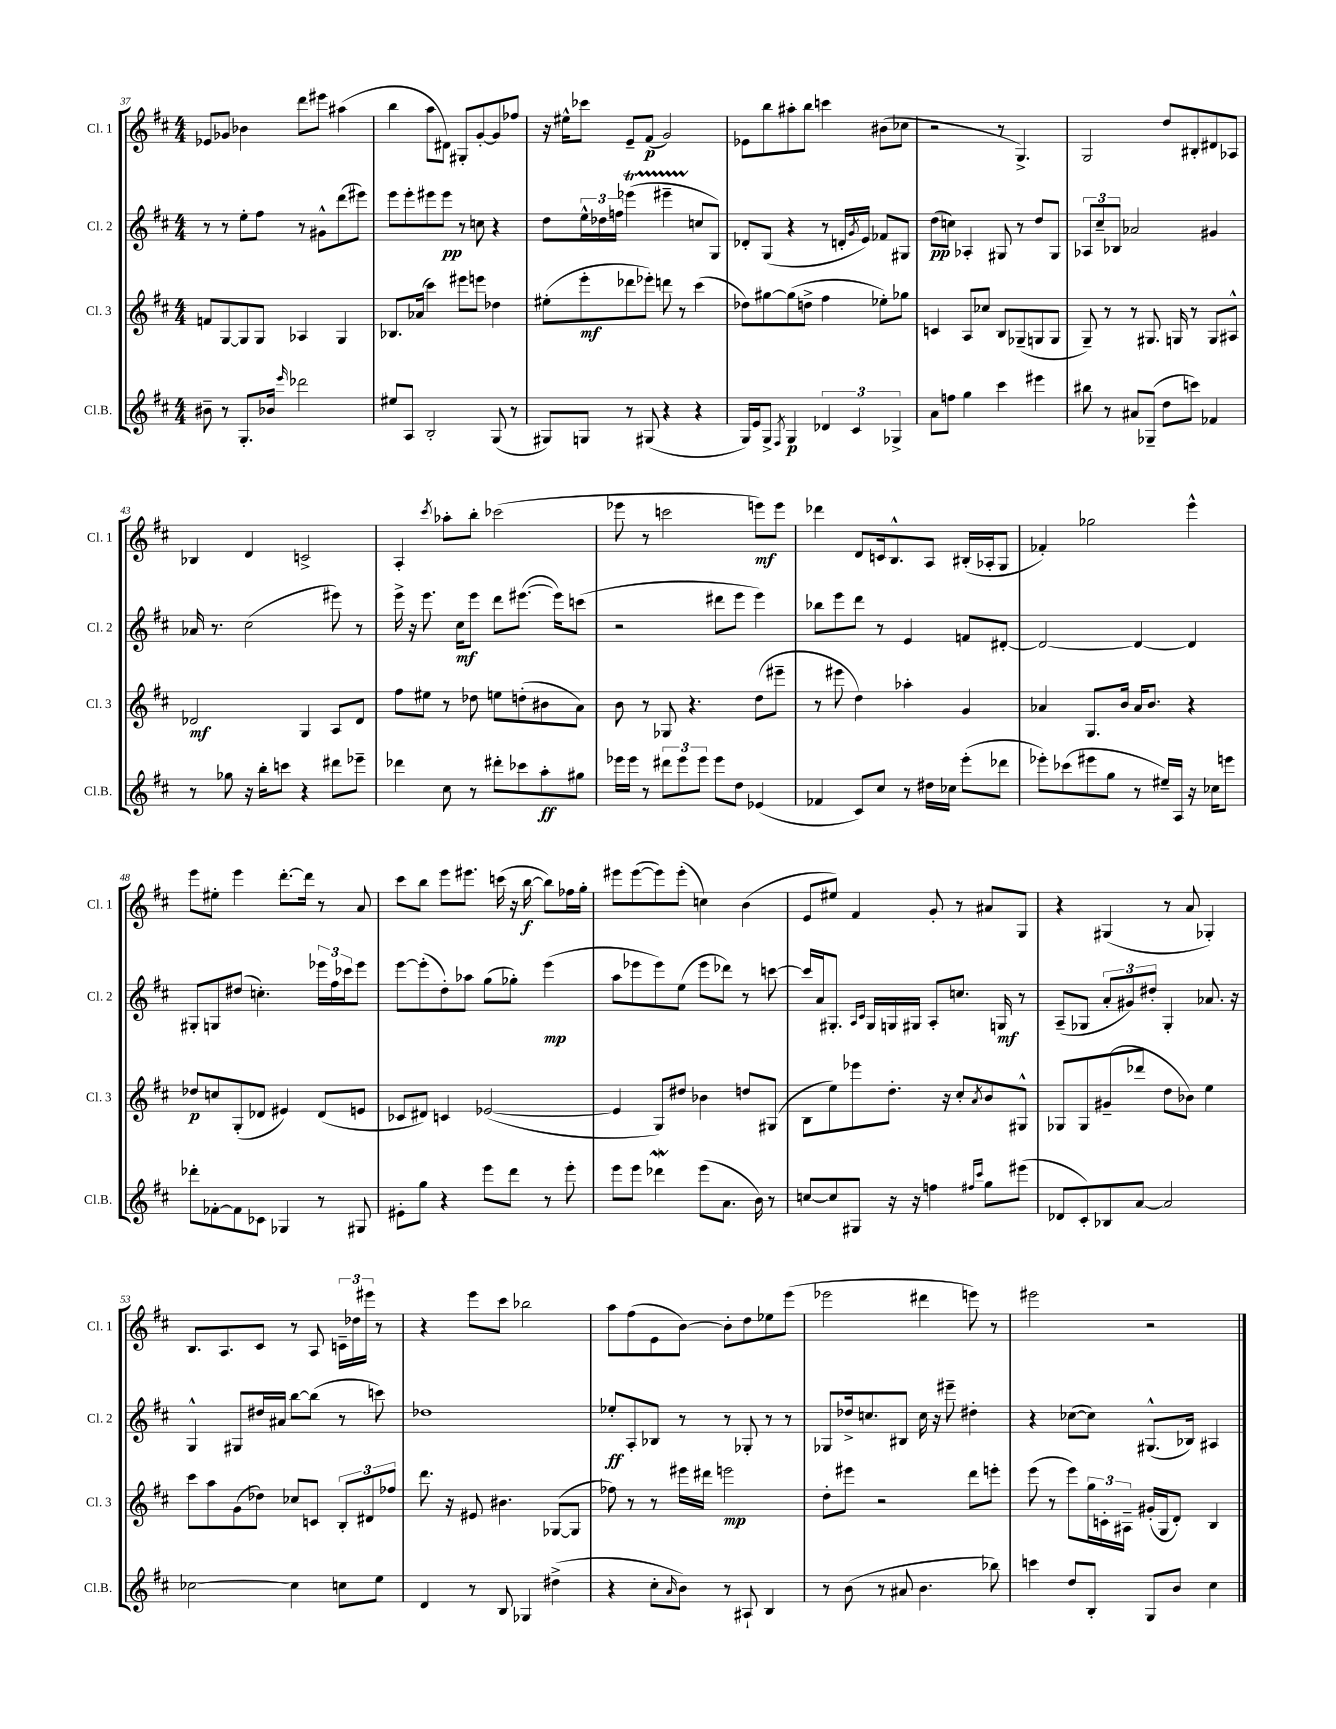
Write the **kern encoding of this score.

**kern	**kern	**kern	**kern
*staff4	*staff3	*staff2	*staff1
*clefG2	*clefG2	*clefG2	*clefG2
*k[f#c#]	*k[f#c#]	*k[f#c#]	*k[f#c#]
*M4/4	*M4/4	*M4/4	*M4/4
8b#~\	8f/L	8r	8e-/L
8r	[8G/	8r	8g-/J
8.G'/L	8G/]	8ee'\L	4b-\
.	8G/J	8ff#\J	.
16b-/Jk	.	.	.
16qqeee/	.	.	.
2ddd-\	4A-/	8r	8ddd\L
.	.	8g#^^\L	8eee#\J
.	4G/	(8ddd\	(4aa#\
.	.	8eee#\J)	.
=	=	=	=
8ee#/L	8.B-/L	8eee\L	4bb\
8A/J	.	8eee'\	.
.	(16a-/Jk	.	.
2B'/	4ccc#\)	8eee#\	8aa\L
.	.	8eee#\J	8d#\J)
.	8eee#\L	8r	8G#'/L
.	8eee\J	8cc\	[8g'/
(8G/	4dd-\	4r	8g/]
8r	.	.	8ff-/J
=	=	=	=
8G#/L)	(8ee#'\L	8dd\L	16r
.	.	.	16ee#^^\LK
8G/J	8eee'\	24ee^^\L	8ccc-\J
.	.	24dd-\	.
.	.	24ff\JJ	.
8r	8ddd-\	(4eee-\	8e~/L
(8G#/	8eee-'\J)	.	(8f#/J
4r	8ddd\	4eee#~\	2g/)
.	8r	.	.
4r	(4ccc#\	8cc/L	.
.	.	8G/J)	.
=	=	=	=
16G/LL)	8dd-\L)	8d-'/L	8e-\L
16e/J	.	.	.
8G^/J	[8gg#\	(8G/J	8bb\
8qF#/	.	.	.
4G/	(8gg#\]	4r	8aa#'\
.	8dd^\J	.	8bb\J
6d-/	4ff#\	8r	4ccc\
.	.	16d'/LL	.
6c#/	.	.	.
.	.	8qg/	.
.	.	16e/JJ)	.
.	8ee-'\L)	8f-/L	(8b#\L
6G-^/	.	.	.
.	8gg-\J	8G#/J	8cc-\J
=	=	=	=
8a\L	4c/	(8dd\L	2r
8ff\J	.	8cc\J)	.
4gg\	8A/L	4A-'/	.
.	8cc-/J	.	.
4ccc#\	8B/L	8G#/	8r
.	(8G-~/	8r	4.G^/)
4eee#\	8G/	8dd/L	.
.	8G/J	8G#/J	.
=	=	=	=
8bb#\	8G~/)	12A-/L	2G/
.	.	12cc#~/	.
8r	8r	.	.
.	.	12B-/J	.
8a#/L	8r	2a-/	.
(8G-~/J	8.G#/	.	.
8dd\L	.	.	8dd/L
.	16G/	.	.
8ccc\J)	8r	.	8B#'/
4f-/	8G/L	4g#/	8d#/
.	8A#^^/J	.	8A-/J
=	=	=	=
8r	2d-/	16a-/	4B-/
.	.	8.r	.
8gg-\	.	.	.
16r	.	(2cc#\	4d/
16bb'\LK	.	.	.
8ccc\J	.	.	.
4r	4G/	.	2c^/
8ddd#\L	8A/L	8eee#\)	.
8eee-~\J	8d-/J	8r	.
=	=	=	=
4ddd-\	8ff#\L	16eee^\	4A'/
.	.	16r	.
.	8ee#\J	8.eee\	.
.	.	.	8qccc#/
8cc#\	8r	.	8aa-'\L
.	.	16cc#\LK	.
8r	8dd-\	8eee\J	8bb'\J
8ddd#'\L	8ee\L	8ddd\L	(2ccc-\
8ccc-\	(8dd'\	([8.eee#\J	.
8aa'\	8b#\	.	.
.	.	16eee#\]LK)	.
8gg#\J	8a\J)	(8ccc\J	.
=	=	=	=
16eee-\LL	8b\	2r	8eee-\
16eee-\JJ	.	.	.
8r	8r	.	8r
12ddd#\L	8G-/	.	2ccc\
12eee-\	.	.	.
.	4.r	.	.
12eee-\J	.	.	.
8eee-\L	.	8ddd#\L	.
8dd\J	.	8eee\J	.
(4e-/	(8dd\L	4eee\)	8eee\L)
.	8eee#~\J	.	8eee\J
=	=	=	=
4f-/	8r	8bb-\L	4ddd-\
.	8eee#\	8eee\	.
8c#/L)	4dd\)	8ddd\J	8d/L
8cc#/J	.	8r	16c/k
.	.	.	8.B^^/
8r	4aa-'\	4e/	.
16dd#\LL	.	.	8A/J
16cc-\JJ	.	.	.
(8eee'\L	4g/	8f/L	(16B#'/LL
.	.	.	16A-'/J
8ddd-\J	.	[8d#'/J	8G/J
=	=	=	=
8eee-'\L)	4a-/	2d#/_	4f-'/)
(8ccc-\	.	.	.
8eee#\	8.G/L	.	2gg-\
8gg\J	.	.	.
.	16b/Jk	.	.
8r	16a-/LK	4d#/_	.
.	8.b/J	.	.
16ee#~/LL)	.	.	.
16A/JJ	.	.	.
16r	4r	4d#/]	4eee^^\
16cc-\LK	.	.	.
8eee\J	.	.	.
=	=	=	=
8ddd-'\L	8dd-/L	8G#'/L	8eee\L
[8f-'\	8cc/	8G/	8ee#'\J
8f-\]	(8G'/	(8dd#/J	4eee\
8c-\J	8d-/J	4.cc'\)	.
4G-/	4e#/)	.	[8.ddd'\L
.	.	.	16ddd\]Jk
8r	(8d-/L	24eee-\LL	8r
.	.	24ff#\	.
.	.	24ccc-\J	.
8G#/	8e/J	8eee-\J	8a/
=	=	=	=
8e#'\L	8c-/L	[8eee\L	8ccc#\L
8gg\J	8d#/J)	(8eee'\]	8bb\J
4r	4c/	8dd'\)	8eee\L
.	.	8aa-\J	8.eee#\J
8eee\L	([2e-/	(8gg\L	.
.	.	.	(16ccc\
8ddd\J	.	8gg-'\J)	16r
.	.	.	[16bb\
8r	.	(4eee\	8bb\]L)
8eee'\	.	.	16ff-\L
.	.	.	16gg'\JJ
=	=	=	=
8eee\L	4e-/]	8aa\L	8eee#\L
8eee\J	.	8eee-\	([8eee#\
4ddd-\	8G/L)	8eee-\)	8eee#\])
.	8dd#/J	(8ee\J	(8eee#'\J
(8eee\L	4b-\	8eee-\L	4cc\)
8.a\J	.	8ddd-\J)	.
.	8dd/L	8r	(4b\
16b\)	.	.	.
8r	(8G#/J	[8ccc\	.
=	=	=	=
[8cc/L	8B\L	16ccc/]LL	8e/L
.	.	16a/J	.
8cc/]	8ee\)	8.G#'/J	8ee#/J)
8G#/J	8eee-\	.	4f#/
.	.	16qqA/LL	.
.	.	16qqc#/JJ	.
.	.	16G#/LL	.
16r	8.dd'\J	16G/	.
16r	.	16G#/JJ	.
4ff\	.	8A'/L	8g'/
.	16r	.	.
.	8cc#'/L	8.cc/J	8r
16qqff#/LL	.	.	.
16qqccc#/JJ	8qa/	.	.
8gg\L	8b/	.	8a#/L
.	.	16G/	.
(8eee#\J	8G#^^/J	8r	8G/J
=	=	=	=
8d-/L	8G-/L	(8A~/L	4r
8c#'/)	8G-/	8G-/J	.
8B-/	(8g#~/	12a'/L	(4G#/
.	.	12g#/)	.
[8a/J	8ddd-/J	.	.
.	.	12dd#'/J	.
2a/]	8dd\L	4G-'/	8r
.	8b-\J)	.	8a/
.	4ee\	8.a-/	4G-'/)
.	.	16r	.
=	=	=	=
[2cc-\	8ccc#\L	4G^^/	8.B/L
.	8aa\	.	.
.	.	.	8.A/
.	(8g\	8G#/L	.
.	8dd-\J)	16dd#/L	8c#/J
.	.	16a#/JJ	.
4cc-\]	8cc-/L	[8bb\L	8r
.	8c/J	(8bb\]J	8A/
8cc\L	12B'/L	8r	24c~\LL
.	.	.	24dd-\
.	12d#/	.	24eee#\JJ
8ee\J	.	8ccc\)	8r
.	12ff-/J	.	.
=	=	=	=
4d/	8.ddd\	1dd-	4r
.	16r	.	.
8r	8e#/	.	8eee\L
8B/	4.b#\	.	8ccc#\J
4G-/	.	.	2bb-\
(4dd#^\	([8G-/L	.	.
.	8G-/]J	.	.
=	=	=	=
4r	8ff-\)	8ee-'/L	8aa\L
.	8r	8A'/	(8ff#\
8cc#'\L	8r	8B-/J	8e\
16qqa/	.	.	.
8b\J)	16eee#\LL	8r	[8b\J)
.	16ddd#\JJ	.	.
8r	2eee\	8r	8b'\]L
8A#`/	.	8G-'/	8dd\
4B/	.	8r	8ee-\
.	.	8r	(8eee\J
=	=	=	=
8r	8dd'\L	8G-/L	2eee-\
(8b\	8eee#\J	16dd-^/k	.
.	.	8.cc/	.
8r	2r	.	.
8a#/	.	8B#/J	.
4.b\	.	16cc\	4ddd#\
.	.	16r	.
.	.	8eee#~\	.
.	8ddd\L	4dd#'\	8eee\)
8bb-\)	8eee'\J	.	8r
=	=	=	=
4ccc\	(8eee\	4r	2eee#\
.	8r	.	.
8dd/L	8eee\L)	([8cc-\L	.
8B'/J	24gg\L	8cc-\]J)	.
.	24c'\	.	.
.	24A#~\JJ	.	.
8G/L	(16g#'/LL	(8.G#^^/L	2r
.	16G/J	.	.
8b/J	8d'/J)	.	.
.	.	16B-/Jk)	.
4cc#\	4B/	4A#/	.
==	==	==	==
*-	*-	*-	*-
